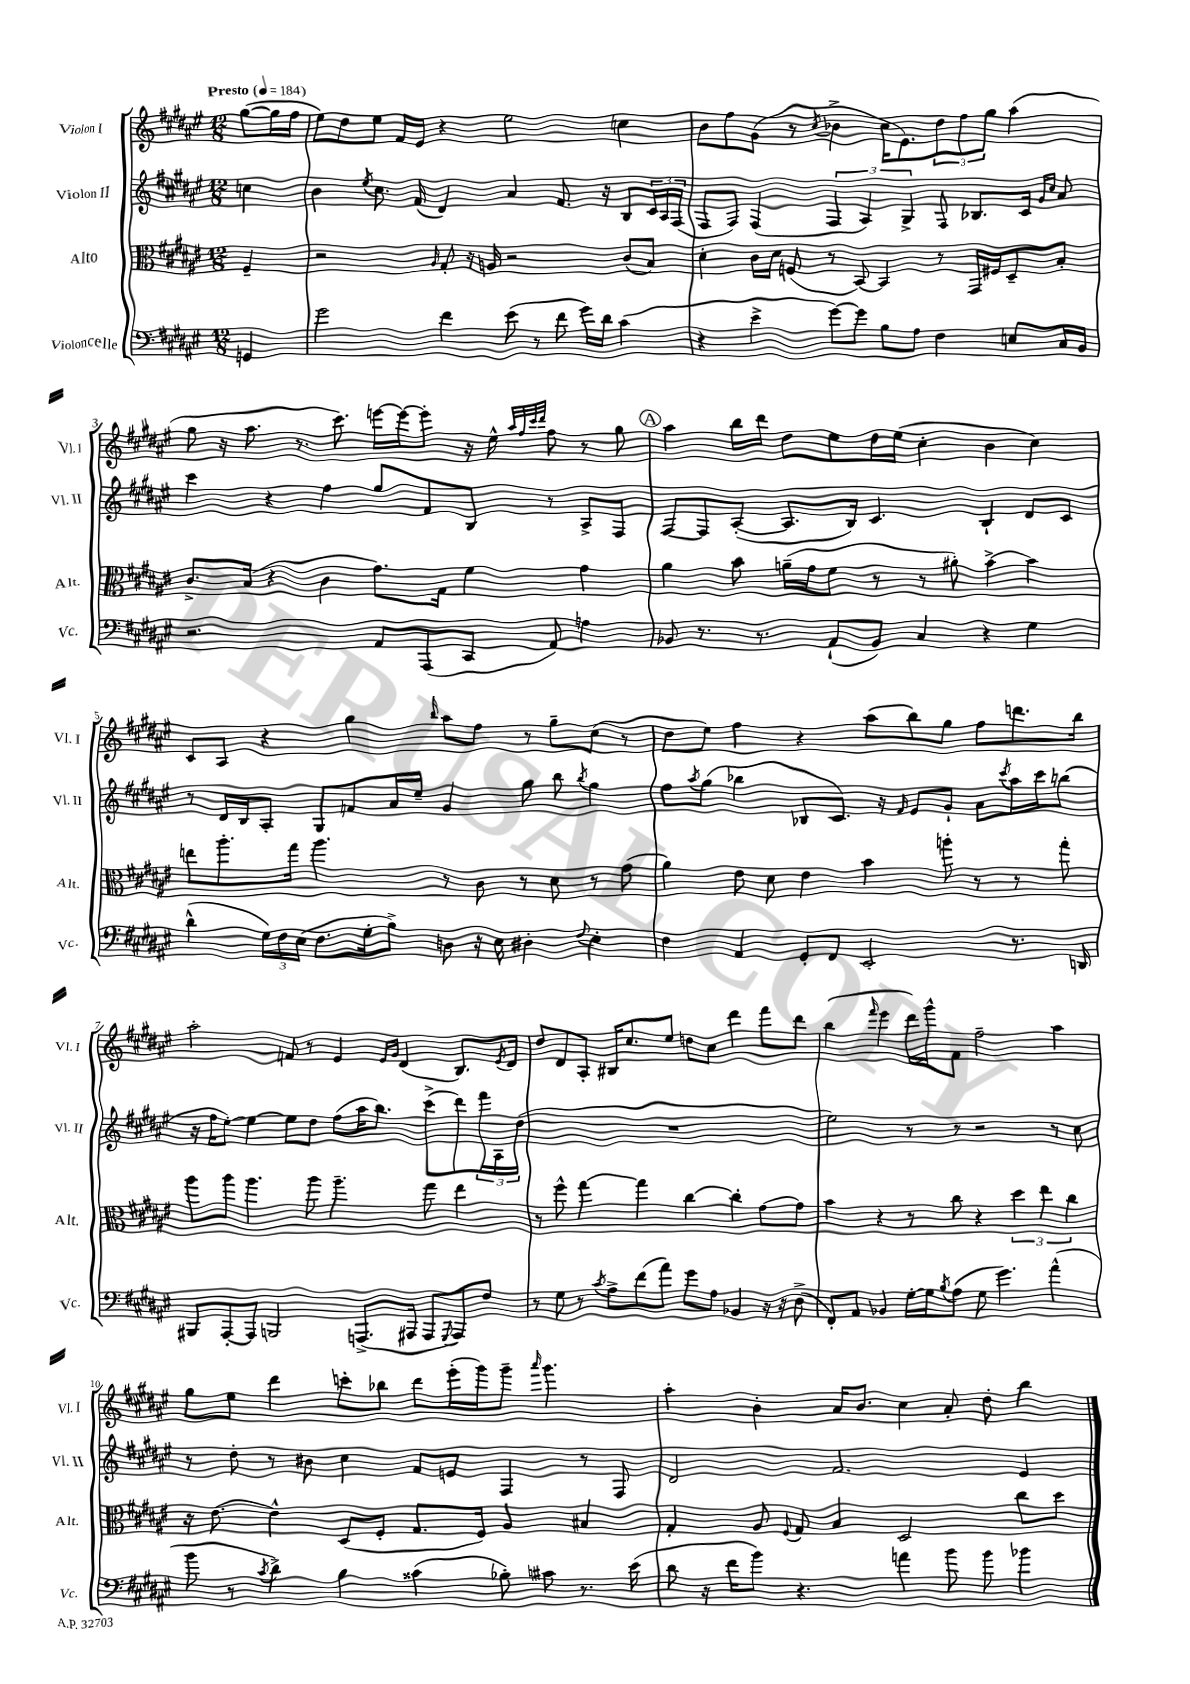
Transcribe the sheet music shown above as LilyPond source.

<<
\new StaffGroup <<
\new Staff = "s0" \with { instrumentName = "Violon I" shortInstrumentName = "Vl. I" } {
    \clef treble \key fis \major \numericTimeSignature \time 12/8 \partial 4 \tempo "Presto" 4 = 184
    gis''8~( gis''16 fis''16 |
    eis''8) dis''8 eis''8 fis'16 eis'16 r4 eis''2 c''4 |
    b'8 fis''8 gis'8( r8 \acciaccatura { cis''8 } bes'4-> cis''16 eis'8.) \tuplet 3/2 { dis''8 fis''8 gis''8 } ais''4( |
    gis''8 r16 ais''8. r8. cis'''8.) e'''16~ e'''16~ e'''8-. r16 eis''16-^ \grace { ais''32 fis''32 cis'''32 dis'''32 } fis''8 r8 gis''8 |
    \mark \markup { \circle "A" } ais''4 b''16 dis'''16 dis''8 eis''8 dis''16 eis''16( cis''4-. b'4 cis''4) |
    cis'8 ais8 r4 gis''4 \grace { b''16 } ais''8 fis''8 r8 gis''8-- cis''8( r8 |
    dis''8 eis''8) fis''4 r4 ais''8( b''8) gis''8 fis''8 d'''8. b''16 |
    ais''2-. f'8 r8 eis'4 \grace { eis'16 gis'16 } dis'4( b8.) \acciaccatura { eis'8 } dis'16 |
    dis''8 dis'8 ais8-. bis16 cis''8. eis''8 d''8 cis''8 dis'''4 fis'''8 dis'''8 |
    b''4( \grace { fis'''16 } eis'''4 dis'''16) gis'''16-^ fis'8 fis''2-- ais''4 |
    gis''8 eis''8 dis'''4 c'''8-. bes''8 dis'''8 eis'''16-.( gis'''16) gis'''8-- \grace { ais'''16 } gis'''4. |
    ais''4-. b'4-. ais'16 b'8. cis''4 ais'8-. dis''8-. b''4 \bar "|." |
}
\new Staff = "s1" \with { instrumentName = "Violon II" shortInstrumentName = "Vl. II" } {
    \clef treble \key fis \major \numericTimeSignature \time 12/8 \partial 4
    c''4 |
    b'4 \acciaccatura { eis''8 } cis''8. fis'16( dis'4) ais'4 fis'8. r16 b8 \tuplet 3/2 { cis'16 ais16 fis16( } |
    fis8 fis8) fis4( \tuplet 3/2 { fis4 ais4) gis4-> } fis8 bes8. cis'16 \grace { gis'16 cis''16 } ais'8 |
    cis'''4 r4 fis''4 gis''8 fis'8 b8 r8 ais8-> fis8 |
    \mark \markup { \circle "A" } fis8~ fis8 ais8~-.( ais8. b16) cis'4. b4-! dis'8 cis'8 |
    r8 dis'16 b16 ais8-. gis8 f'8 ais'16 eis''16-- gis'4 gis''8 b''8 \acciaccatura { b''8 } gis''4 |
    fis''8 \acciaccatura { ais''8 } gis''8( bes''4 bes8 cis'8.) r16 \grace { fis'16 } eis'8 gis'8-! ais'8 \acciaccatura { cis'''8 } ais''16 cis'''16 b''8( |
    r16 fis''16 eis''8~-.) eis''4~ eis''8 dis''8 fis''8( ais''16 b''8.) cis'''8->( dis'''8) \tuplet 3/2 { fis'''16 ais16 dis''16( } |
    R1. |
    eis''2) r8 r8 r2 r8 cis''8 |
    r8 dis''8-. r8 bis'8 cis''4 fis'8 e'8 fis4 r8 fis8 |
    dis'2 fis'2. eis'4 \bar "|." |
}
\new Staff = "s2" \with { instrumentName = "Alto" shortInstrumentName = "Alt." } {
    \clef alto \key fis \major \numericTimeSignature \time 12/8 \partial 4
    fis4-- |
    r2 \grace { ais16 } gis8-. r16 a16 r2 cis'8( b8) |
    dis'4-. cis'16 dis'16 f8( r8 b,8~) b,4 r8 gis,16 fis16 dis8-- b8-. |
    cis'8.-> b16( r4 cis'4 gis'8.) gis16 fis'4 gis'4 |
    \mark \markup { \circle "A" } ais'4 b'8 a'16--( gis'16 fis'8 r8 r8 ais'8-.) b'4~-> b'4 |
    e''8 ais''8.-. gis''16 ais''4. r8 cis'8 r8 dis'8 r8 gis'8( |
    ais'4) eis'8 dis'8 eis'4 b'4 a''8-. r8 r8 gis''8-. |
    ais''8 ais''8 ais''4. ais''8 ais''4.-- gis''8 eis''4 |
    r8 fis''8-^ gis''4~ gis''4 cis''4~ cis''4-. gis'8~ gis'8 |
    b'4 r4 r8 cis''8 r4 \tuplet 3/2 { dis''4 eis''4 cis''4 } |
    r16 eis'8.~ eis'4-^ dis8( fis8-. gis8. fis16) ais4 bis4 |
    gis4-. ais8 \appoggiatura { fis8 } gis8 b4 dis2 cis''8 dis''8 \bar "|." |
}
\new Staff = "s3" \with { instrumentName = "Violoncelle" shortInstrumentName = "Vc." } {
    \clef bass \key fis \major \numericTimeSignature \time 12/8 \partial 4
    g,4 |
    gis'2 fis'4 eis'8( r8 fis'8 gis'16) dis'16 cis'4( |
    r4 eis'4-> gis'8~) gis'8 b8 ais8 fis4 e8 cis16 b,16 |
    r2. ais,8 ais,,8( cis,8 ais,8) a4 |
    \mark \markup { \circle "A" } bes,8 r8. r8. ais,8-!( bes,8) cis4 r4 gis4 |
    dis'4-^( \tuplet 3/2 { gis16) fis16 eis16( } fis8. gis16-. b8->) d8 r16 eis16 dis4-. \appoggiatura { fis8 } eis4-. |
    fis4 ais,4 gis,8-. fis,8 eis,2-. r8. d,16 |
    bis,,8 ais,,8~-. ais,,8 b,,2 a,,8.->( ais,,16 ais,,8 \appoggiatura { gis,,8 } ais,,8) fis8 |
    r8 gis8 r8 \acciaccatura { cis'8 } ais8-> fis'8( ais'8) gis'8 ais8 bes,4 r16 r16 dis8->( |
    fis,8-.) ais,8 bes,4 gis16~-. gis16 \acciaccatura { b8 } ais8( gis8 gis'4.) ais'4-^( |
    b'8 r8 \acciaccatura { cis'8 } dis'4->) b4 cisis'4( bes8-.) cis'8 r8. eis'16( |
    dis'8 r16 fis'16 b'8) r4. a'4 b'8 b'8 bes'4 \bar "|." |
}
>>
>>
